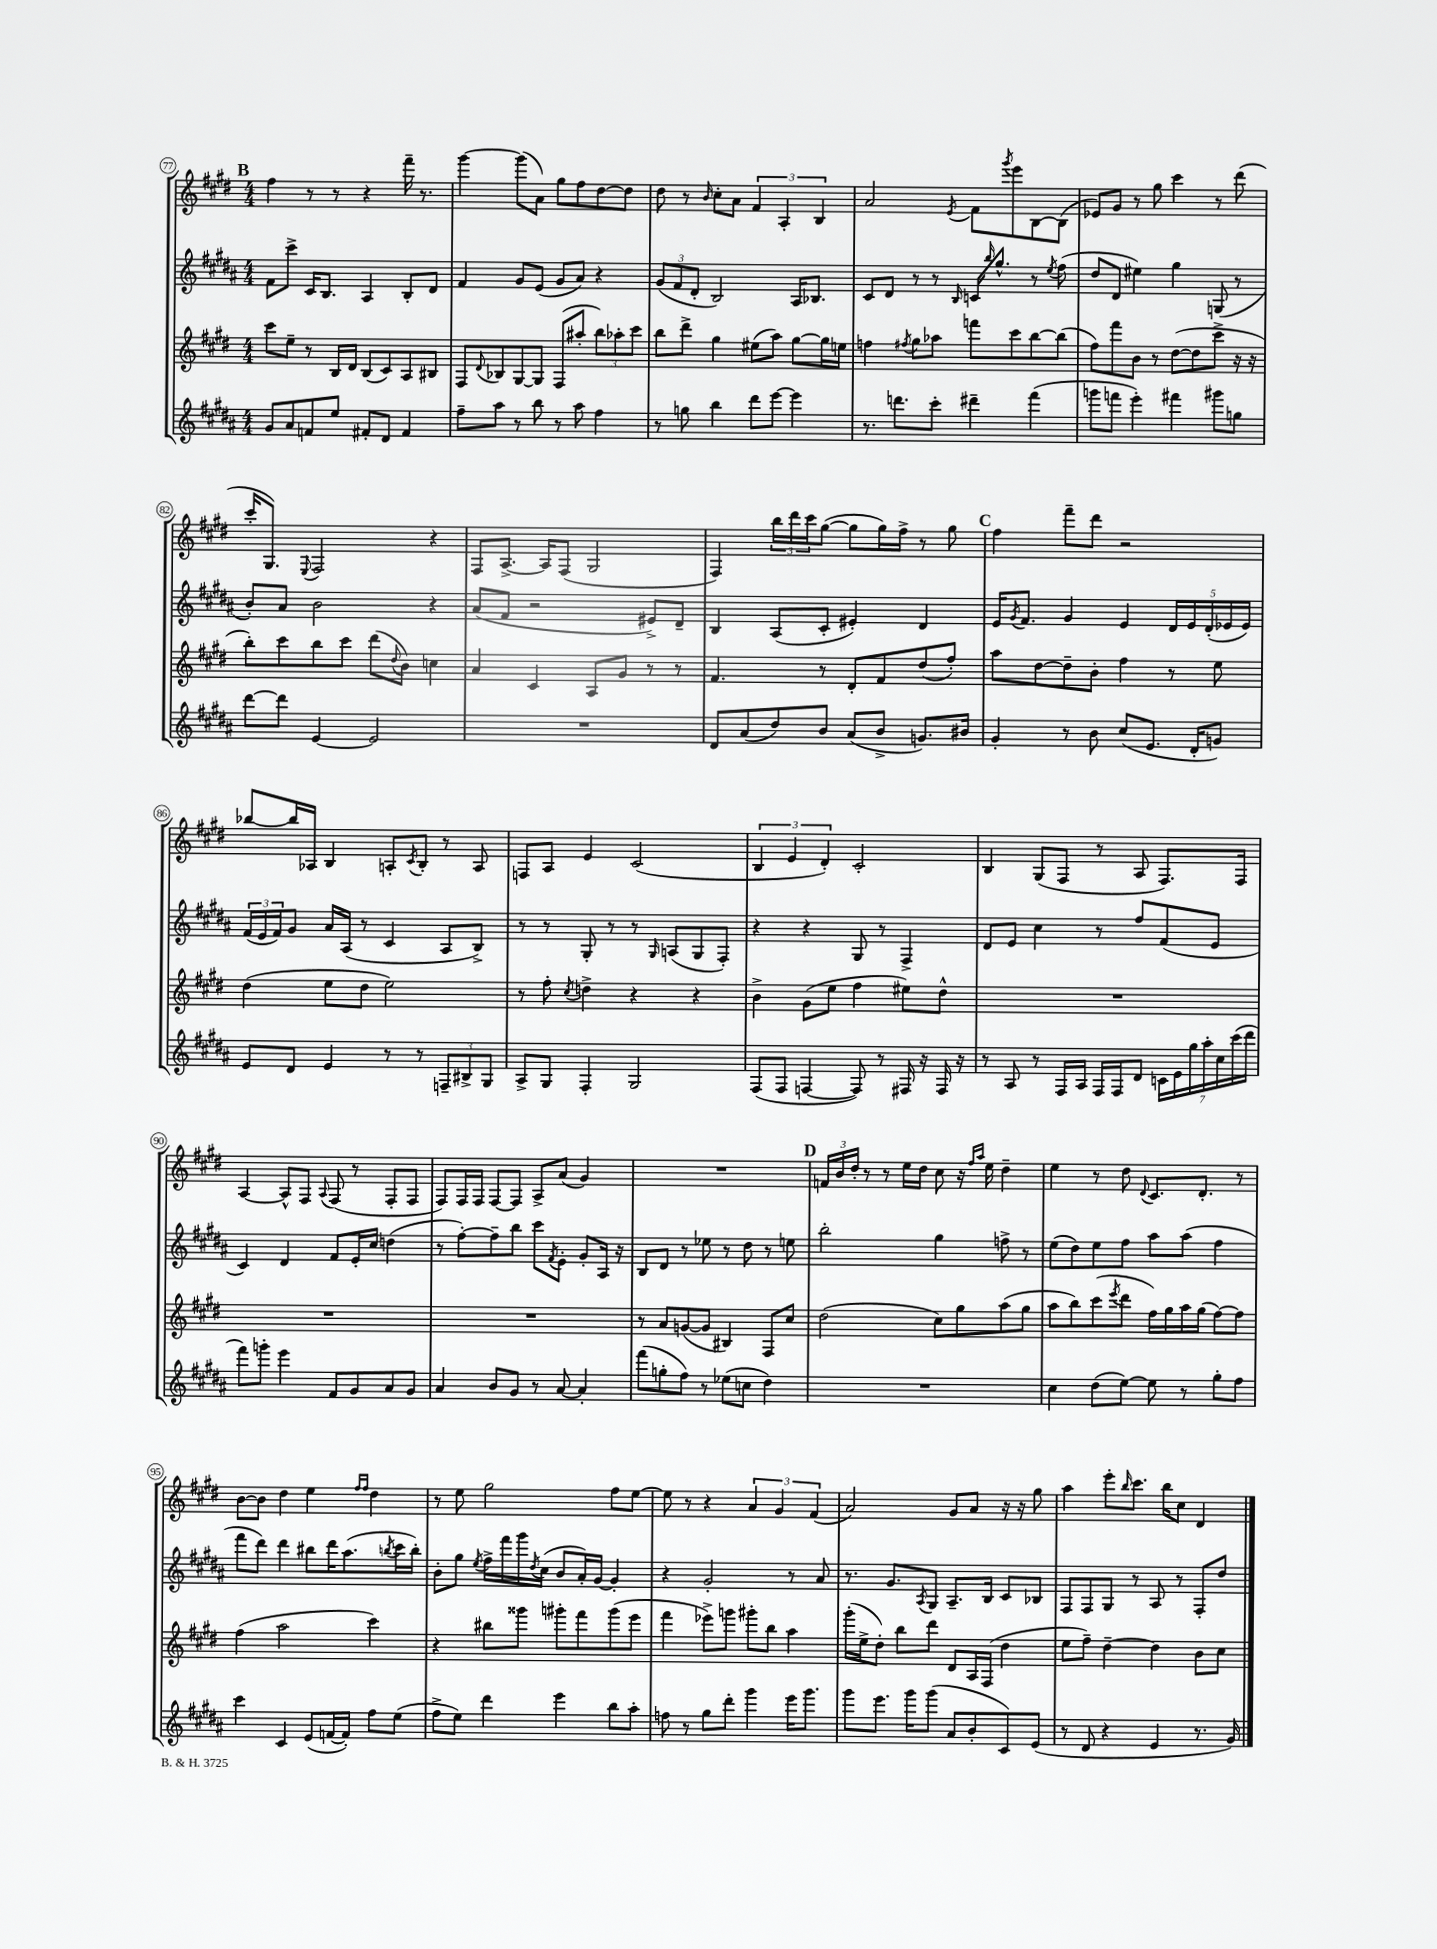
<<
\new StaffGroup <<
\new Staff = "s0" {
    \clef treble \key e \major \numericTimeSignature \time 4/4
    \mark \markup { \bold "B" } fis''4 r8 r8 r4 fis'''16-- r8. |
    gis'''4~ gis'''8( a'8) gis''8 fis''8 dis''8~ dis''8 |
    dis''8 r8 \grace { b'16 } cis''8-. a'8 \tuplet 3/2 { fis'4 a4-. b4 } |
    a'2 \acciaccatura { e'8 } fis'8 \acciaccatura { gis'''8 } e'''8 b8~ b8( |
    ees'8) gis'8 r8 gis''8 cis'''4 r8 dis'''8( |
    cis'''16-. gis8.) \appoggiatura { e8 } fis2 r4 |
    fis8 a8.~-> a16 fis8( gis2 |
    fis4) \tuplet 3/2 { b''16 dis'''16 cis'''16 } gis''8~( gis''8 gis''16) fis''16-> r8 gis''8 |
    \mark \markup { \bold "C" } fis''4 fis'''8-- dis'''8 r2 |
    bes''8~ bes''16 aes16 b4 a8-. \acciaccatura { cis'8 } b8-. r8 a8 |
    f8 a8 e'4 cis'2( |
    \tuplet 3/2 { b4 e'4 dis'4-.) } cis'2-. |
    b4 gis8( fis8 r8 a8 fis8.) fis16 |
    a4~ a8-^ fis8 \appoggiatura { a8 } fis8( r8 fis8-. fis8 |
    fis8) fis16 fis16 fis8~ fis8 a8-> a'8( gis'4) |
    R1 |
    \mark \markup { \bold "D" } \tuplet 3/2 { f'16 b'16 dis''16-. } r8 r8 e''16 dis''16 cis''8 r16 \grace { fis''16 a''16 } e''16 dis''4-- |
    e''4 r8 dis''8 \appoggiatura { dis'8 } cis'8. dis'8.-. r8 |
    b'8~ b'8 dis''4 e''4 \grace { fis''16 fis''16 } dis''4 |
    r8 e''8 gis''2 fis''8 e''8~ |
    e''8 r8 r4 \tuplet 3/2 { a'4 gis'4 fis'4( } |
    a'2) gis'8 a'8 r16 r16 gis''8 |
    a''4 e'''8-. \grace { b''16 } cis'''8. b''16 cis''8 dis'4 \bar "|." |
}
\new Staff = "s1" {
    \clef treble \key b \major \numericTimeSignature \time 4/4
    \mark \markup { \bold "B" } fis'8 cis'''8-> cis'16 b8. ais4 b8-. dis'8 |
    fis'4 gis'8 e'8( gis'8 ais'8) r4 |
    \tuplet 3/2 { gis'8( fis'8 dis'8-. } b2) ais16 bes8. |
    cis'8 dis'8 r8 r8 \grace { b16 } c'16 \grace { b''16 } gis''8.-^ r8 \acciaccatura { e''8 } fis''8( |
    dis''8 dis'8 eis''4) gis''4 g8( r8 |
    b'8-.) ais'8 b'2 r4 |
    ais'8( fis'8 r2 eis'8->) dis'8-- |
    b4 ais8( cis'8-. eis'4-.) dis'4 |
    \mark \markup { \bold "C" } e'16 \acciaccatura { gis'8 } fis'8. gis'4 e'4 \tuplet 5/4 { dis'16 e'16 dis'16-.( ees'16 ees'16) } |
    \tuplet 3/2 { fis'16( e'16 fis'16) } gis'8 ais'16 ais16( r8 cis'4 ais8 b8->) |
    r8 r8 gis8-. r8 r8 \grace { gis16 } a8( gis8 fis8-.) |
    r4 r4 gis8 r8 fis4-> |
    dis'8 e'8 cis''4 r8 fis''8 fis'8( e'8 |
    cis'4) dis'4 fis'8 e'16-. cis''16 d''4( |
    r8 fis''8~-.) fis''8-- b''8 cis'''8 \acciaccatura { fis'8 } e'8-. gis'8-. ais16 r16 |
    b8 dis'8 r8 ees''8 r8 dis''8 r8 e''8 |
    \mark \markup { \bold "D" } b''2-. gis''4 f''8-> r8 |
    e''8( dis''8) e''8 fis''8 ais''8 ais''8( fis''4 |
    fis'''8 dis'''8) dis'''4 bis''8 dis'''16 ais''8.( \acciaccatura { b''8 } cis'''16 b''16-.) |
    b'8-. gis''8 \acciaccatura { e''8 } fis''16-> fis'''16 gis'''16 \acciaccatura { dis''8 } cis''16( b'8 ais'16-.) gis'16~ gis'4-. |
    r4 gis'2-. r8 ais'8 |
    r8. gis'8. \acciaccatura { ais8 } gis8 ais8.-- b16 cis'8 bes8 |
    fis8 fis8 gis8 r8 ais8 r8 fis8-. dis''8 \bar "|." |
}
\new Staff = "s2" {
    \clef treble \key e \major \numericTimeSignature \time 4/4
    \mark \markup { \bold "B" } cis'''8 e''8-- r8 b16 dis'16 b8( cis'8) a8 bis8 |
    fis8 \appoggiatura { dis'8 } bes8 gis8~ gis8 fis8( ais''8-. \tuplet 3/2 { b''8) aes''8-. cis'''8 } |
    b''8 dis'''8-> gis''4 eis''8( a''8) gis''8~ gis''16 e''16 |
    f''4 \acciaccatura { fis''8 } gis''8 aes''8 f'''8 cis'''8 b''8~ b''8( |
    fis''8) fis'''8 b'8 r8 dis''8~( dis''8 cis'''8-> r16 r16 |
    b''8-.) cis'''8 b''8 cis'''8 dis'''8( \appoggiatura { dis''8 } b'8) c''4 |
    a'4 cis'4 a8 gis'8 r8 r8 |
    fis'4. r8 dis'8-. fis'8 dis''8( fis''8-.) |
    \mark \markup { \bold "C" } a''8 dis''8~ dis''8-- b'8-. fis''4 r8 e''8 |
    dis''4( e''8 dis''8 e''2) |
    r8 fis''8-. \acciaccatura { cis''8 } d''4-> r4 r4 |
    b'4-> gis'8( e''8 fis''4 eis''8) dis''8-^ |
    R1 |
    R1 |
    R1 |
    r8 a'8 g'8~( g'8 bis4) fis8 cis''8 |
    \mark \markup { \bold "D" } dis''2( cis''8) gis''8 a''8( gis''8 |
    a''8 b''8) cis'''8( \acciaccatura { e'''8 } dis'''8 fis''16) gis''16 a''16 gis''16( fis''8~) fis''8 |
    fis''4( a''2 cis'''4) |
    r4 bis''8 gisis'''8 gis'''8-. fis'''8 gis'''8( e'''8 |
    fis'''4 ees'''8->) g'''8 gis'''8-. b''8 a''4 |
    gis'''16-.( e''16-> dis''8-.) b''8 dis'''8 dis'8 a16 fis16( dis''4 |
    e''8 fis''8--) dis''4~-- dis''4 b'8 cis''8 \bar "|." |
}
\new Staff = "s3" {
    \clef treble \key b \major \numericTimeSignature \time 4/4
    \mark \markup { \bold "B" } gis'8 ais'8 f'8 e''8 fis'8-. dis'8 fis'4 |
    fis''8-- ais''8 r8 b''8 r8 ais''8 fis''4 |
    r8 g''8 b''4 dis'''8 e'''8~ e'''4 |
    r8. d'''8. cis'''8-. dis'''4-- fis'''4( |
    g'''8 f'''8 e'''4-.) fis'''4 gis'''8 g''8 |
    dis'''8~ dis'''8 e'4~ e'2 |
    R1 |
    dis'8 ais'8( dis''8) b'8 ais'8( b'8-> g'8.) bis'16 |
    \mark \markup { \bold "C" } gis'4-. r8 b'8 cis''8( e'8. dis'16-. g'8) |
    e'8 dis'8 e'4 r8 r8 \tuplet 3/2 { f8-- bis8-> gis8 } |
    ais8-> gis8 fis4-. gis2 |
    fis8( fis8 f4~ f8) r8 fis16 r16 fis16 r16 |
    r8 ais8 r8 fis16 ais16 fis16 fis16 dis'8 \tuplet 7/4 { c'16 e'16 gis''16 ais''16-. cis''16 cis'''16( dis'''16 } |
    fis'''8) g'''8-. e'''4 fis'8 gis'8 ais'8 gis'8 |
    ais'4 b'8 gis'8 r8 ais'8~ ais'4-. |
    fis'''8( g''8-. fis''8) r8 ees''8( c''8 dis''4) |
    \mark \markup { \bold "D" } R1 |
    cis''4 dis''8( e''8~) e''8 r8 gis''8-. fis''8 |
    cis'''4 cis'4 e'8( f'16~ f'16-.) fis''8 e''8( |
    fis''8-> e''8) dis'''4 e'''4 b''8 ais''8-. |
    f''8 r8 gis''8 dis'''8-. gis'''4 e'''16 gis'''8. |
    gis'''8 e'''8. gis'''16 gis'''8( ais'8 b'8-. cis'8) e'8( |
    r8 dis'8 r4 e'4 r8. gis'16) \bar "|." |
}
>>
>>
\layout { \context { \Score currentBarNumber = #77 \override BarNumber.stencil = #(make-stencil-circler 0.1 0.3 ly:text-interface::print) } }
